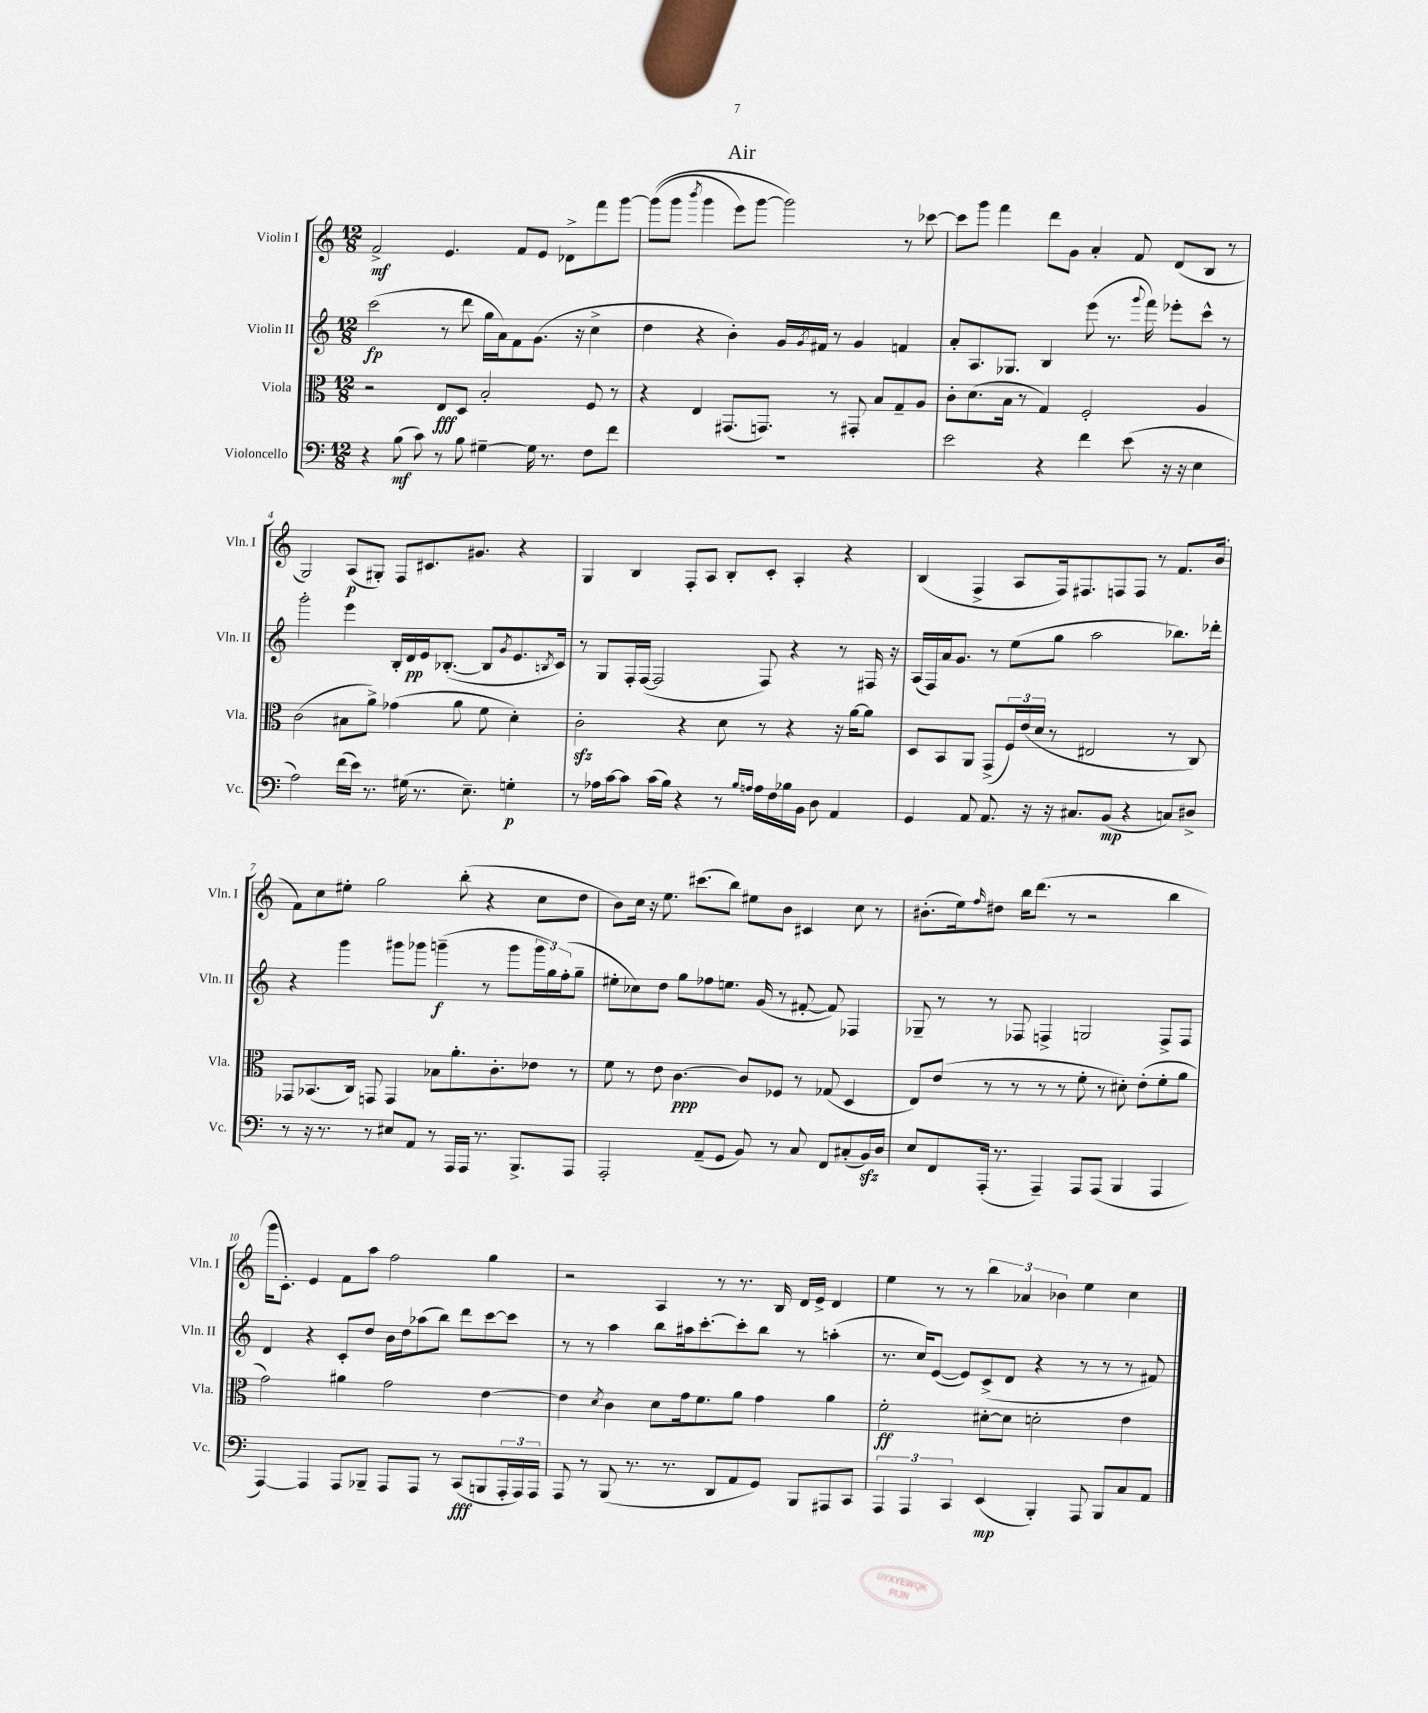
\header { title = "Air" }
<<
\new StaffGroup <<
\new Staff = "s0" \with { instrumentName = "Violin I" shortInstrumentName = "Vln. I" } {
    \clef treble \key c \major \numericTimeSignature \time 12/8
    f'2->\mf e'4. f'8 e'8 des'8-> f'''8 g'''8~ |
    g'''8(\( g'''8 \acciaccatura { b'''8 } g'''4 e'''8) g'''8~ g'''2\) r8 ces'''8~ |
    ces'''8 g'''8 f'''4 d'''8 g'8 a'4-. f'8 d'8( b8 r8 |
    g2) a8\p( gis8-.) f8 cis'8. gis'8. r4 |
    g4 b4 f8-. a8 b8-. c'8-. a4-. r4 |
    b4( f4-> a8 f16) fis8. f8 f8 r8 f'8. b'16( |
    f'8) c''8 eis''8-. g''2 b''8-.( r4 c''8 d''8 |
    b'8) c''16 r16 e''8. cis'''8.( b''8) eis''8 b'8 cis'4 c''8 r8 |
    bis'8.-.( e''16) \grace { f''16 } dis''8 b''16 d'''8.( r8 r2 b''4 |
    g'''16 c'8.-.) e'4 f'8 a''8 f''2 g''4 |
    r2 a4 r8 r8. b16 d'16 e'16-> d'4 |
    e''4 r8 r8 \tuplet 3/2 { b''4 aes'4 bes'4 } e''4 c''4 \bar "|." |
}
\new Staff = "s1" \with { instrumentName = "Violin II" shortInstrumentName = "Vln. II" } {
    \clef treble \key c \major \numericTimeSignature \time 12/8
    c'''2\fp( r8 d'''8 g''16 a'16) f'8 g'8.( r16 c''4-> |
    d''4 r4 b'4-.) g'16 \acciaccatura { g'8 } fis'16 r8 g'4 f'4 |
    a'8-. a8. ges8. b4 e'''8( r8. \appoggiatura { g'''8 } f'''16) ees'''8-. c'''8-^ r8 |
    g'''2-. e'''4 b16-. d'16\pp e'16 bes8.~-.( bes8 \acciaccatura { g'8 } e'8. \acciaccatura { b8 } c'16) |
    r8 g8 f16-. f16~( f2 f8) r4 r8 fis16 r16 |
    a16( f16) a'16 g'8. r8 e''8( g''8 a''2 bes''8.) des'''16-. |
    r4 g'''4 gis'''8 ges'''8 g'''4--\f( r8 g'''8 \tuplet 3/2 { g'''16 g''16) f''16-.( } g''8-- |
    eis''8-. ces''8) d''8 g''8 fes''8 e''8. g'16( r8 fis'8~-. fis'8) fes4 |
    ges8-- r8 r8 fes8 f4-> g2 f8-> f8 |
    d'4 r4 c'8-. d''8 b'16 d''16 aes''8( b''8) d'''8 c'''8~ c'''8 |
    r8 r8 a''4 b''8 ais''16 c'''8.~-. c'''8-. b''8 r8 a''4-.( |
    r8. c''16) e'8~( e'8) c'8->( d'8 r4 r8 r8 r8 fis'8) \bar "|." |
}
\new Staff = "s2" \with { instrumentName = "Viola" shortInstrumentName = "Vla." } {
    \clef alto \key c \major \numericTimeSignature \time 12/8
    r2 e8\fff d8 b2-. f8 r8 |
    r4 e4 gis,8.( g,8.) r8 gis,8-. b8 g8-- a8 |
    c'8-. d'8.( b16 r8 g4) f2-. a4 |
    c'2( bis8 a'8->) ges'4( a'8 f'8 d'4-.) |
    c'2-.\sfz r4 d'8 r8 r4 r16 a'16~ a'8 |
    d8 b,8 a,8 g,8->( \tuplet 3/2 { f16) e'16( d'16 } r8 eis2 r8 c8) |
    ges,8 bes,8.( c16) g,8 g,4 bes8 a'8.-. c'8.-. ees'8 r8 |
    f'8 r8 e'8 c'4.~\ppp c'8 fes8 r8 ges8( d4 |
    e8) e'8( r8 r8 r8 r8 f'8-. r8 dis'8-.) e'8-.( f'8-. a'8 |
    g'2) ais'4 g'2 e'4~ |
    e'4 \acciaccatura { d'8 } c'4 d'8 g'16 f'8. a'8 g'4 a'4 |
    f'2-.\ff dis'8~-. dis'8 d'2-. e'4 \bar "|." |
}
\new Staff = "s3" \with { instrumentName = "Violoncello" shortInstrumentName = "Vc." } {
    \clef bass \key c \major \numericTimeSignature \time 12/8
    r4 b8\mf( c'8) r8 b8 gis4~-- gis16 r8. f8 f'8 |
    R1. |
    e'2 r4 f'4 e'8( r16 r16 e4 |
    a2) f'16( e'16) r8. gis16( r8. e8.--) g4-.\p |
    r8 aes16 c'16~ c'8 c'16( b16) r4 r8 \grace { b16 a16 } a16 f16 bes16 b,16 d8 a,4 |
    g,4 a,8 a,8. r16 r16 cis8. b,8\mp( r4 c8) dis8-> |
    r8 r16 r8. r8 eis8 a,8 r8 a,,16 a,,16 r8. b,,8.-> a,,8 |
    a,,2-. a,8--( g,8 b,8) r8 c8 f,8 cis8-.( b,16\sfz) d16 |
    e8 f,8 a,,16-.( r8. a,,4--) a,,8 a,,8( b,,4 a,,4 |
    a,,4~) a,,4 a,,8 bes,,8-- a,,8 a,,8 r8 c,8\fff( b,,8 \tuplet 3/2 { a,,16-. a,,16) a,,16 } |
    a,,8 r8 b,,8( r8. r8. d,8 a,8 g,8) b,,8 ais,,8 c,8 |
    \tuplet 3/2 { a,,4 a,,4 c,4 } e,4\mp( b,,4-.) a,,8 b,,8 c8 a,8 \bar "|." |
}
>>
>>
